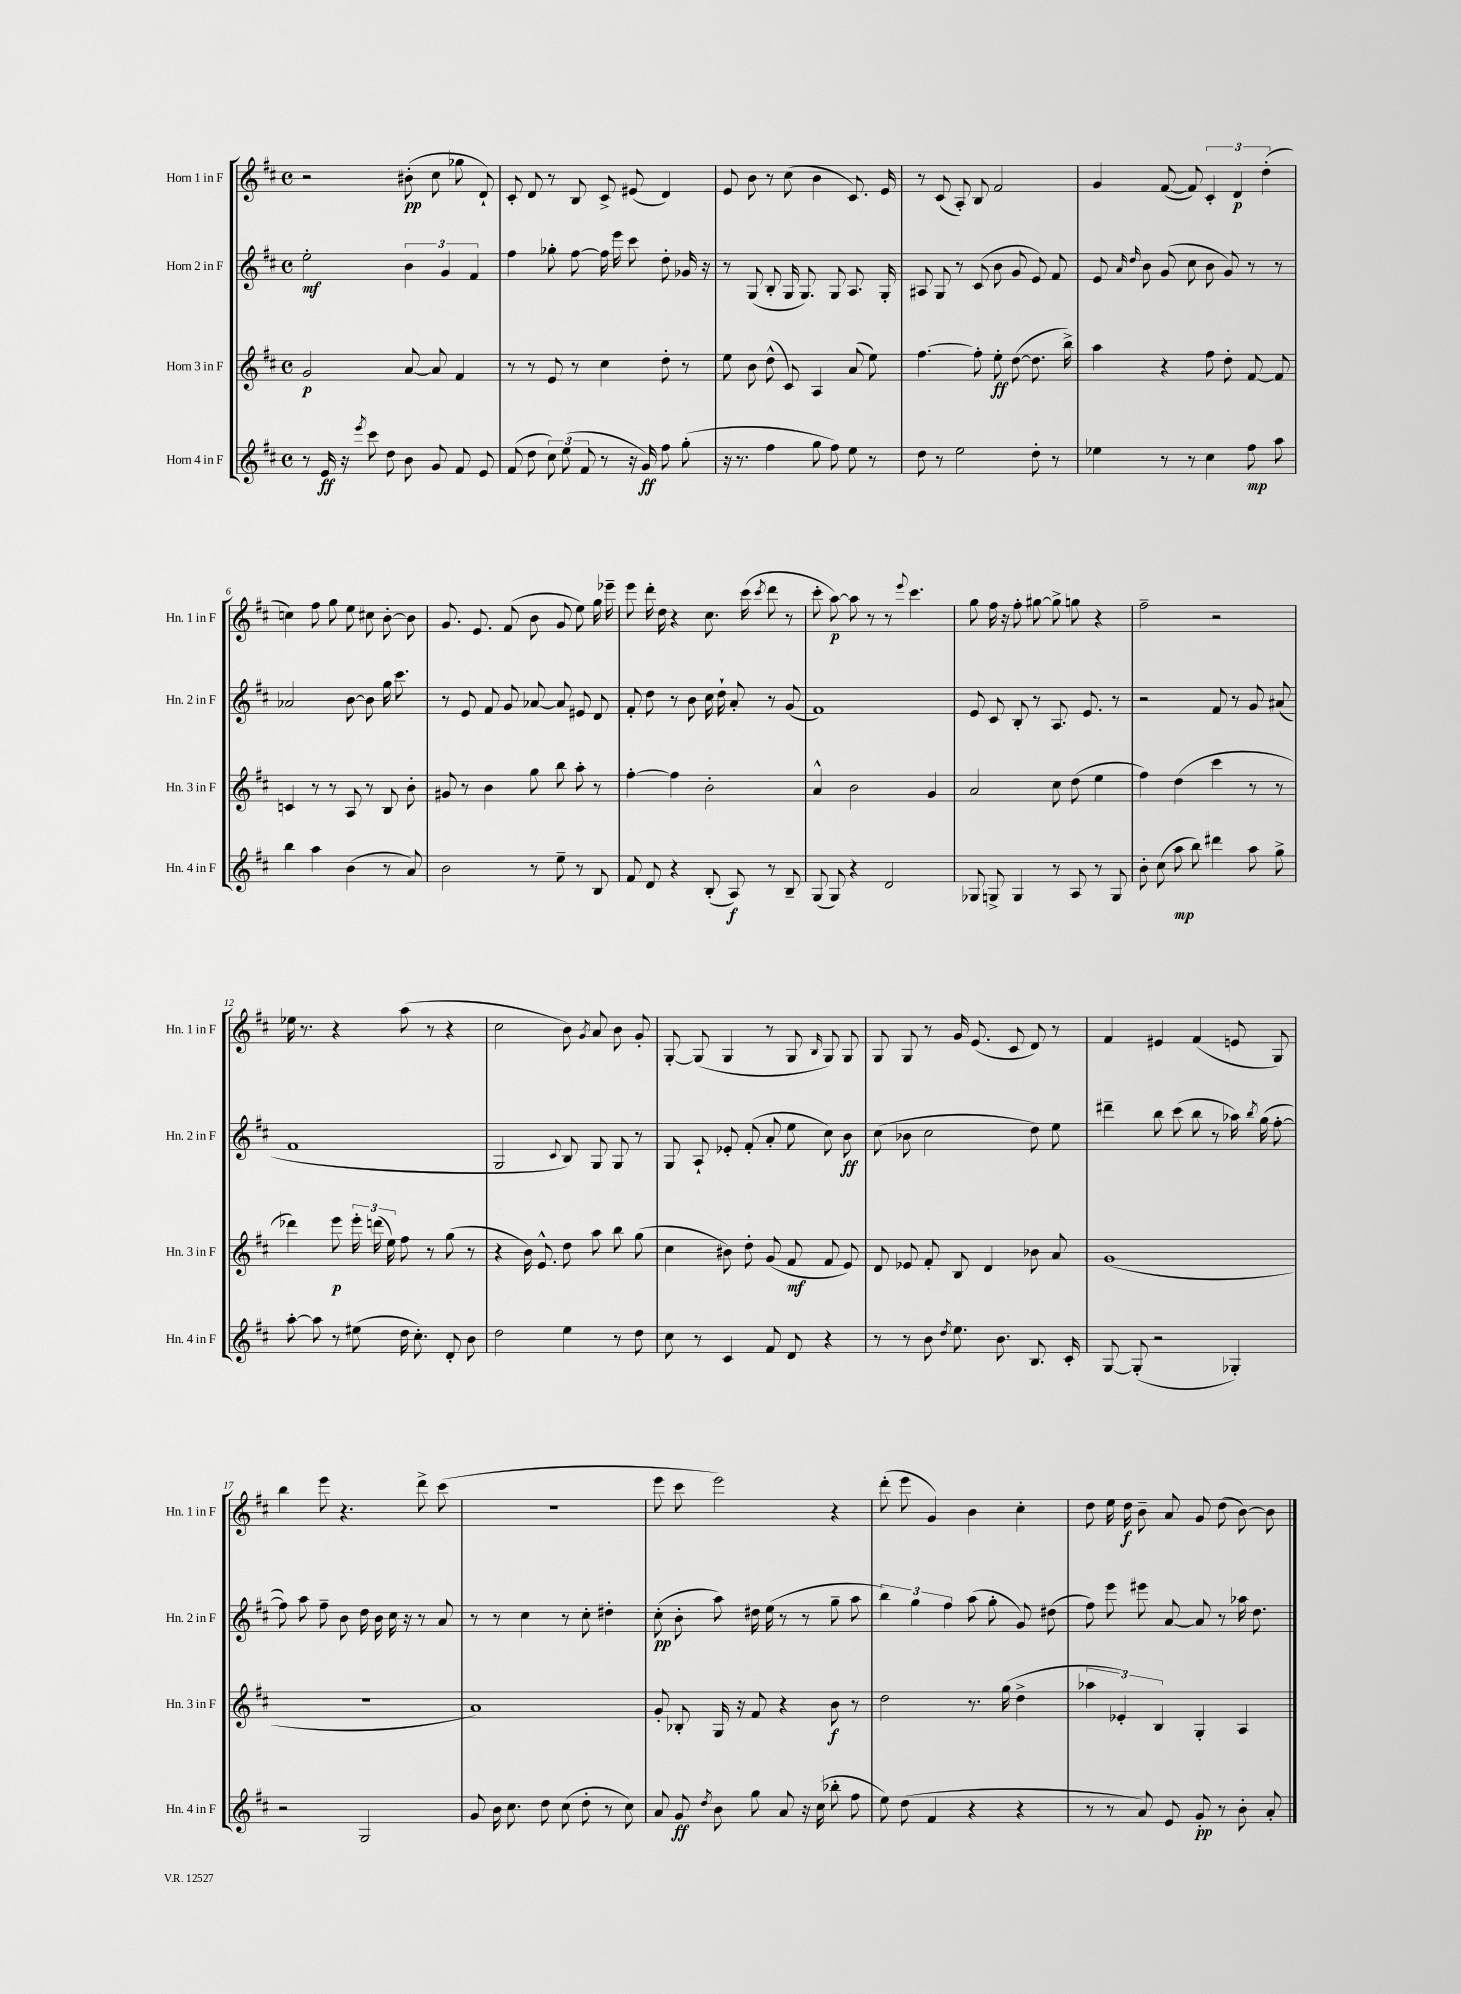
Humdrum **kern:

**kern	**kern	**kern	**kern
*staff4	*staff3	*staff2	*staff1
*clefG2	*clefG2	*clefG2	*clefG2
*k[f#c#]	*k[f#c#]	*k[f#c#]	*k[f#c#]
*M4/4	*M4/4	*M4/4	*M4/4
*met(c)	*met(c)	*met(c)	*met(c)
8r	2g	2ee'	2r
16e	.	.	.
16r	.	.	.
8qeee	.	.	.
8ccc#	.	.	.
8dd	.	.	.
8b	[8a	6b	(8b#'
8g	8a]	.	8cc#
.	.	6g	.
8f#	4f#	.	8gg-
.	.	6f#	.
8e	.	.	8d`)
=	=	=	=
(8f#	8r	4ff#	8c#'
8dd	8r	.	8d
12cc#)	8e	8gg-'	8r
(12ee	.	.	.
.	8r	[8ff#	8B
12f#	.	.	.
8r	4cc#	16ff#]	8c#^
.	.	16eee	.
16r	.	8ccc#	(8e#
16g)	.	.	.
8ff#	8dd'	8dd'	4d)
(8gg'	8r	16g-	.
.	.	16r	.
=	=	=	=
16r	8ee	8r	8e
8.r	.	.	.
.	8b	(8G	8b
4ff#	(8dd^^	8B'	8r
.	8c#)	16G	(8cc#
.	.	8.G)	.
8gg	4A	.	4b
8ff#)	.	8G	.
8ee	(8a	8.A	8.c#)
8r	8ee)	.	.
.	.	16G'	16e
=	=	=	=
8dd	[4.ff#	8A#	8r
8r	.	8G	(8c#
2ee	.	8r	8A')
.	8ff#']	(8c#	8B
.	8ee'	8b	2f#
.	([8dd	8g	.
8dd'	8.dd]	8e)	.
8r	.	8f#	.
.	16bb^)	.	.
=	=	=	=
4ee-	4aa	8e	4g
.	.	16qqa	.
.	.	16qqdd	.
.	.	8b	.
8r	4r	(8g	([8f#
8r	.	8cc#	8f#])
4cc#	8ff#	8b	6c#'
.	8dd'	8g)	.
.	.	.	6d
8ff#	[8f#	8r	.
.	.	.	(6dd'
8aa	8f#]	8r	.
=	=	=	=
4bb	4c	2a-	4cc)
4aa	8r	.	8ff#
.	8r	.	8gg
(4b	8A	[8b	8ee
.	8r	8b]	8cc#
8r	8B	16gg	[8b'
.	.	8.ccc#	.
8a)	8b'	.	8b]
=	=	=	=
2b	8g#	8r	8.g
.	8r	8e	.
.	.	.	8.e
.	4b	8f#	.
.	.	8g	(8f#
8r	8gg	[8a-	8b
8ee~	8bb	8a-]	8g
8r	8aa'	8e#	8ee)
8B	8r	8d	16gg
.	.	.	16eee-~
=	=	=	=
8f#	[4ff#'	8f#'	8eee
8d	.	8dd	16ddd'
.	.	.	16dd
4r	4ff#]	8r	4r
.	.	8b	.
(8B'	2b'	16cc#	8.cc#
.	.	16dd`	.
8A)	.	8a'	.
.	.	.	(16ccc#
.	.	.	8qccc#
8r	.	8r	8ddd
8B~	.	(8g	8r
=	=	=	=
(8G	4a^^	1f#)	8ccc#'
8G)	.	.	[8aa)
4r	2b	.	8aa]
.	.	.	8r
2d	.	.	8r
.	.	.	8qqeee
.	.	.	4.ccc#
.	4g	.	.
=	=	=	=
8G-	2a	8e	8gg
8G^	.	8c#	16ff#
.	.	.	16r
4G	.	8B'	8ff#'
.	.	8r	[8gg#
8r	8cc#	8.A	8gg#^]
8A	(8dd	.	8gg
.	.	8.e	.
8r	4ee	.	4r
8G	.	8r	.
=	=	=	=
8b'	4ff#)	2r	2ff#~
(8cc#	.	.	.
8aa	(4dd	.	.
8bb)	.	.	.
4ddd#	4ccc#	8f#	2r
.	.	8r	.
8aa	8r	8g	.
8gg^	8r	(8a#	.
=	=	=	=
[8aa'	4ddd-)	1f#	16ee-
.	.	.	8.r
8aa]	.	.	.
8r	8eee	.	4r
(8ee#	24eee'	.	.
.	(24ddd	.	.
.	24ee)	.	.
16dd	8ff#	.	(8aa
8.cc#')	.	.	.
.	8r	.	8r
8d'	(8gg	.	4r
8b	8r	.	.
=	=	=	=
2dd	4r	2G	2cc#
.	16b)	.	.
.	8.e^^	.	.
.	.	8qqc#	.
4ee	8dd	8B)	8b)
.	.	.	8qg
.	8aa	8G	8a
8r	8bb	8G	8b
8dd	(8gg	8r	8g'
=	=	=	=
8cc#	4cc#	8G	[8G'
8r	.	8A`	(8G]
4c#	8b#)	8e-'	4G
.	8dd'	(8f#'	.
8f#	(8g	8a'	8r
8d	8f#	8ee	8G
.	.	.	16qqB
4r	8f#	8cc#)	8G)
.	8e)	8b	8G
=	=	=	=
8r	8d	(8cc#	8G
8r	8e-	8b-	8G
8b	8f#'	2cc#	8r
8qdd	.	.	.
8.ee	8B	.	16g
.	.	.	(8.e
.	4d	.	.
8.b	.	.	.
.	.	.	8c#
8.B	8b-	8dd)	8d)
.	8a	8ee	8r
16c#'	.	.	.
=	=	=	=
[8G	(1g	4ddd#~	4f#
(8G']	.	.	.
2r	.	8bb	4e#
.	.	(8ccc#	.
.	.	8bb	(4f#
.	.	8r	.
4G-')	.	16aa-)	8e
.	.	8qbb	.
.	.	(16gg	.
.	.	[8ff#'	8G)
=	=	=	=
2r	1r	8ff#])	4bb
.	.	8aa	.
.	.	8ff#~	8eee
.	.	8b	4.r
2G	.	16dd	.
.	.	16b	.
.	.	16cc#	.
.	.	16r	.
.	.	8r	8ddd^
.	.	8a	(8ccc#
=	=	=	=
8g	1a)	8r	1r
16b	.	8r	.
8.cc#	.	.	.
.	.	4cc#	.
8dd	.	.	.
(8cc#	.	8r	.
8dd'	.	8cc#'	.
8r	.	4dd#'	.
8cc#)	.	.	.
=	=	=	=
8a	8g'	(8cc#'	8eee
8g	8B-'	8b'	8ccc#
8qdd	.	.	.
8b	16G	8aa)	2eee)
.	16r	.	.
8gg	8f#	16dd#	.
.	.	(16ee	.
8a	4r	8r	.
16r	.	8r	.
(16cc#	.	.	.
8bb-'	8b	8gg~	4r
8ff#	8r	8aa	.
=	=	=	=
8ee)	2dd	6bb)	(8ddd'
(8dd	.	.	8eee
.	.	6gg	.
4f#	.	.	4g)
.	.	6ff#	.
4r	8.r	(8aa	4b
.	.	8gg'	.
.	(16gg	.	.
4r	4dd^	8g)	4cc#'
.	.	(8dd#	.
=	=	=	=
8r	6aa-	8ff#)	8dd
8r	.	8eee	16ee
.	6e-')	.	.
.	.	.	16dd
8a)	.	8eee#	8b~
.	6B	.	.
8e	.	[8a	8a
8g'	4G'	8a]	8g
8r	.	8r	(8dd
8b'	4A	16aa-	[8b)
.	.	8.dd	.
8a'	.	.	8b]
==	==	==	==
*-	*-	*-	*-
